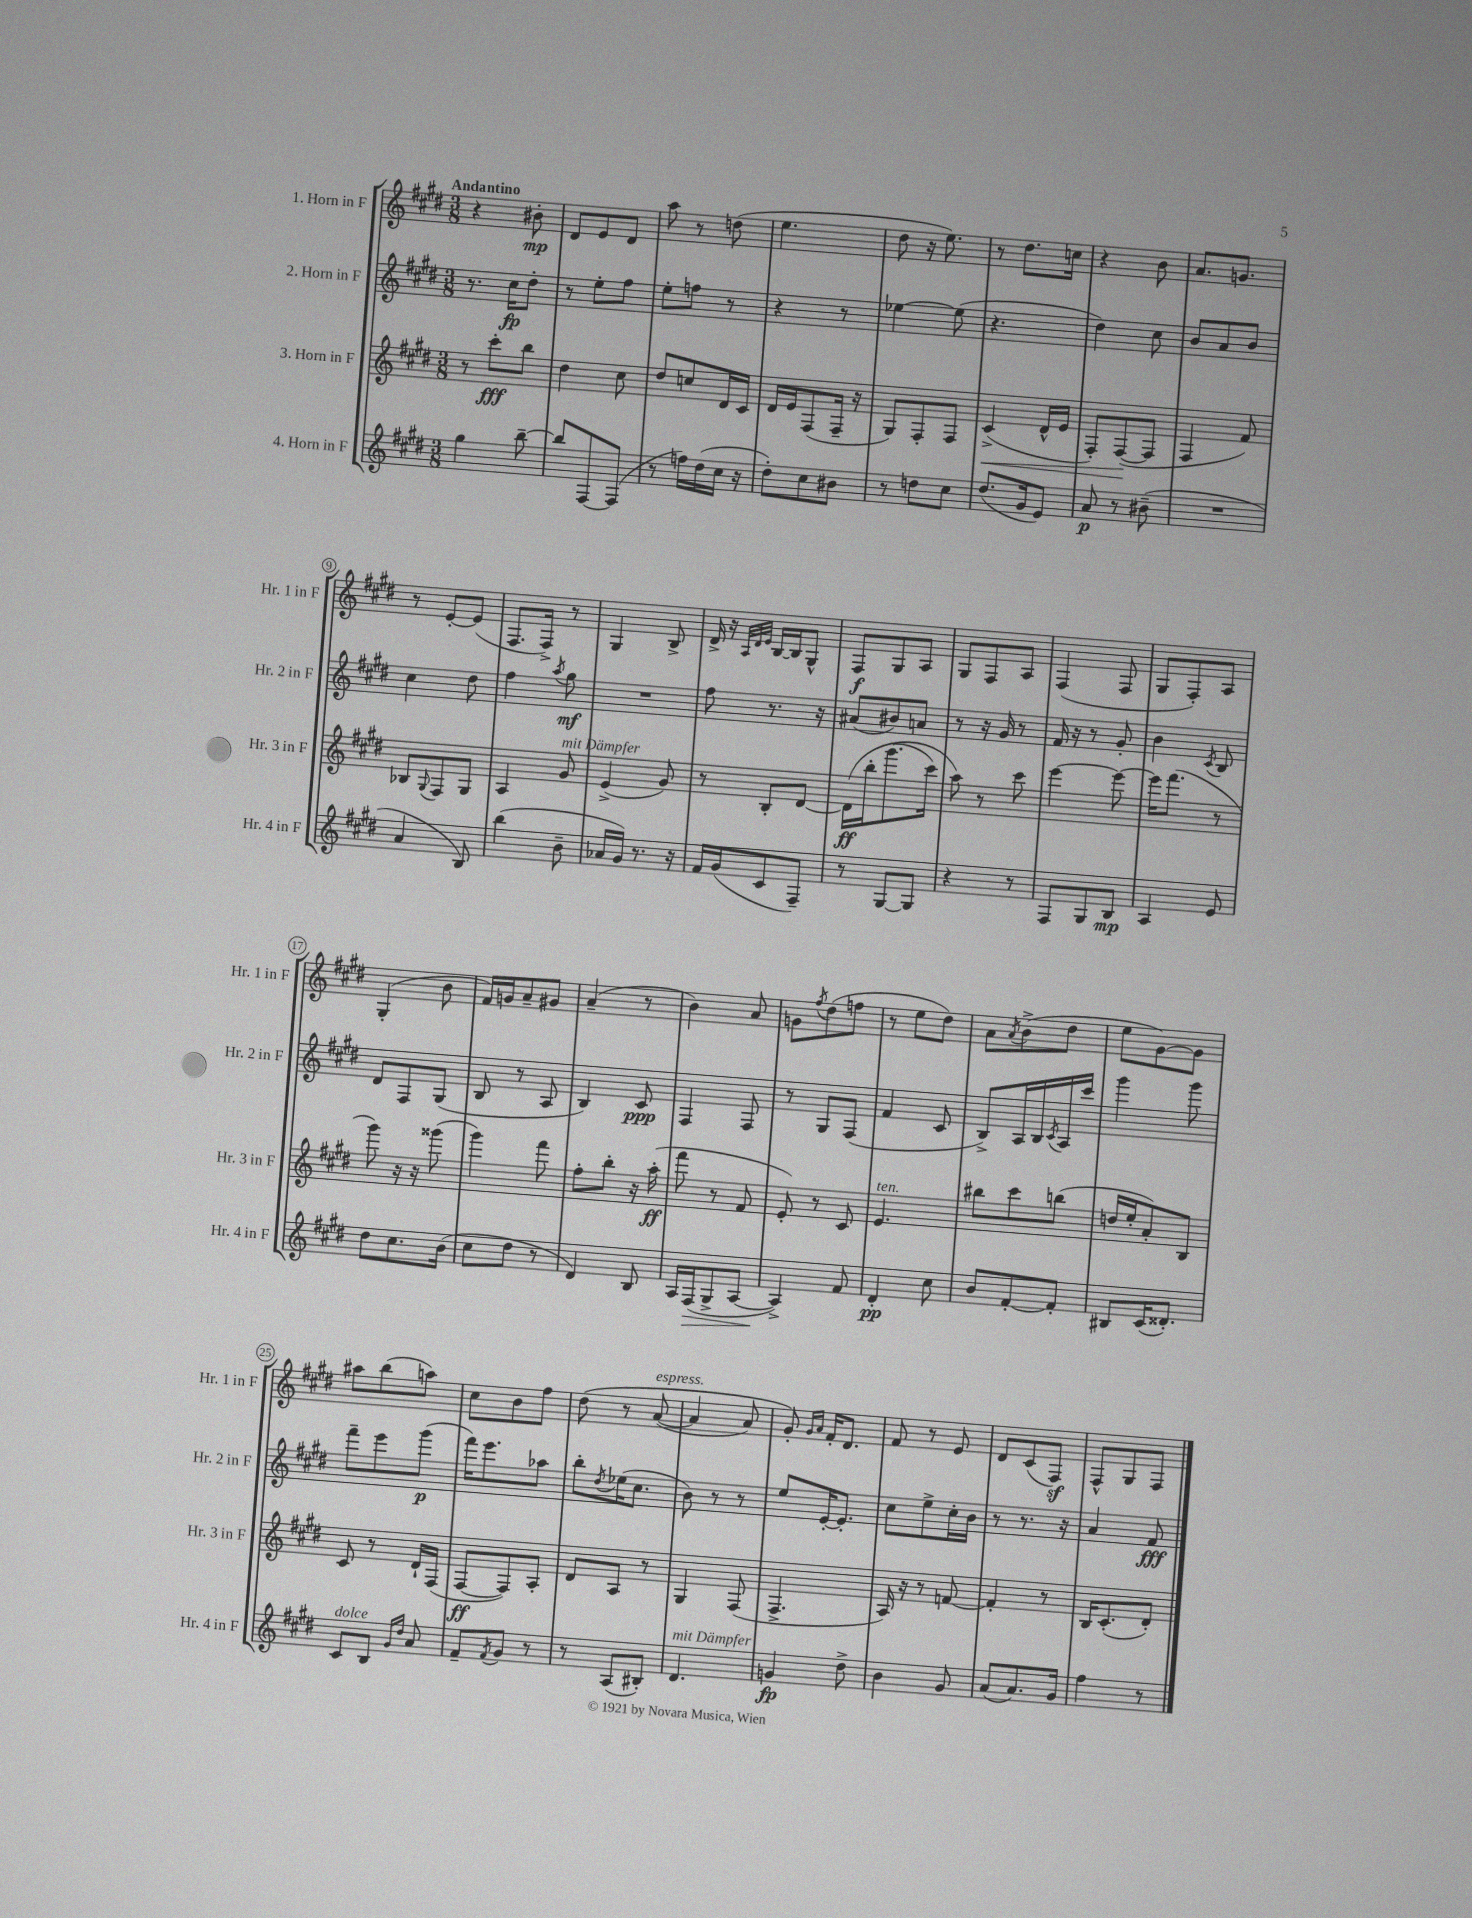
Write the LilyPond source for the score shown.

<<
\new StaffGroup <<
\new Staff = "s0" \with { instrumentName = "1. Horn in F" shortInstrumentName = "Hr. 1 in F" } {
    \clef treble \key e \major \numericTimeSignature \time 3/8 \tempo "Andantino"
    r4 bis'8-.\mp |
    dis'8 e'8 dis'8 |
    a''8 r8 d''8( |
    e''4. |
    dis''8 r16 e''8.) |
    r8 dis''8. c''16 |
    r4 b'8 |
    a'8. g'8. |
    r8 e'8~-. e'8( |
    fis8. fis16->) r8 |
    gis4 b8-> |
    dis'16-> r16 \grace { a32 dis'32 e'32 } b16~ b16 gis8-^ |
    fis8\f gis8 a8 |
    gis8 fis8 a8 |
    fis4( fis8 |
    gis8 fis8-.) a8 |
    gis4-.( b'8 |
    fis'16) g'16 a'8-- gis'8 |
    a'4--( r8 |
    b'4) a'8 |
    g'8 \acciaccatura { fis''8 } dis''8( f''8 |
    r8 e''8 dis''8) |
    a'8 \acciaccatura { a'8 } b'8->( dis''8 |
    e''8 gis'8~) gis'8 |
    ais''8 b''8( a''8) |
    cis''8 b'8 fis''8 |
    dis''8\( r8 a'8~^\markup { \italic "espress." }( |
    a'4 a'8) |
    gis'8-.\) \grace { gis'16 a'16 } fis'16-. dis'8. |
    fis'8 r8 e'8 |
    dis'8 cis'8( fis8\sf) |
    fis8-^ gis8 fis8 \bar "|." |
}
\new Staff = "s1" \with { instrumentName = "2. Horn in F" shortInstrumentName = "Hr. 2 in F" } {
    \clef treble \key e \major \numericTimeSignature \time 3/8
    r8. cis''16\fp dis''8-. |
    r8 e''8-. fis''8 |
    e''8-. f''8 r8 |
    r4 r8 |
    ees''4~ ees''8( |
    r4. |
    dis''4) cis''8 |
    b'8 a'8 b'8 |
    cis''4 dis''8 |
    fis''4 \acciaccatura { a''8 } gis''8\mf |
    R4. |
    fis''8 r8. r16 |
    ais'8( bis'8) a'8 |
    r8 r16 gis'16 r8 |
    fis'16 r16 r8 gis'8-. |
    b'4 \acciaccatura { cis'8 } b8 |
    dis'8 fis8 gis8( |
    b8 r8 a8 |
    b4) cis'8\ppp |
    fis4 fis8 |
    r8 gis8 fis8( |
    fis'4 cis'8 |
    b8->) a16 b16 \acciaccatura { cis'8 } a16 cis'''16 |
    gis'''4 gis'''8 |
    fis'''8-- e'''8 gis'''8\p( |
    fis'''16) e'''8. aes''8 |
    b''8-. \acciaccatura { dis''8 } ees''16( cis''8. |
    b'8) r8 r8 |
    e''8 e'16~-. e'8.-. |
    cis''8 e''8-> cis''16-. b'16 |
    r8 r8. r16 |
    a'4 fis'8\fff \bar "|." |
}
\new Staff = "s2" \with { instrumentName = "3. Horn in F" shortInstrumentName = "Hr. 3 in F" } {
    \clef treble \key e \major \numericTimeSignature \time 3/8
    r8 cis'''8-.\fff b''8 |
    dis''4 cis''8 |
    dis''8 c''8 dis'16 cis'16 |
    dis'16 e'16 fis8( fis16-- r16 |
    gis8) fis8-. fis8 |
    cis'4->\<( dis'16-^ e'16 |
    fis8-.) fis8~\!( fis8 |
    fis4 fis'8) |
    bes8 \appoggiatura { gis8 } fis8 gis8 |
    a4 gis'8^\markup { \italic "mit Dämpfer" } |
    e'4->( gis'8) |
    r8 b8-. dis'8~ |
    dis'16\ff\( b''16-. gis'''8.( cis'''16) |
    a''8\) r8 cis'''8 |
    e'''4~ e'''8~ |
    e'''16 fis'''8.( r8 |
    gis'''8) r16 r16 gisis'''8( |
    gis'''4) fis'''8 |
    fis''8-. b''8-. r16 a''16-.\ff( |
    fis'''8 r8 fis'8 |
    e'8-.) r8 cis'8 |
    e'4.^\markup { \italic "ten." } |
    bis''8 cis'''8 b''8( |
    d''16 e''16-. a'8-.) b8 |
    cis'8 r8 dis'16-! fis16( |
    fis8~\ff fis8) a8-. |
    dis'8 a8 r8 |
    gis4 fis8( |
    fis4.-> |
    a16) r16 r8 f'8~ |
    f'4-. r8 |
    b16 cis'8.-.( dis'8-.) \bar "|." |
}
\new Staff = "s3" \with { instrumentName = "4. Horn in F" shortInstrumentName = "Hr. 4 in F" } {
    \clef treble \key e \major \numericTimeSignature \time 3/8
    gis''4 b''8~-- |
    b''8 fis8~ fis8( |
    r8 f''16) dis''16( cis''16 r16 |
    dis''8-.) cis''8 bis'8 |
    r8 d''8 cis''8 |
    dis''8.( gis'16 e'8) |
    a'8\p r8 bis'8--( |
    R4. |
    a'4 b8) |
    b''4( b'8-- |
    aes'16 gis'16) r8. r16 |
    fis'16 gis'16( cis'8 fis8--) |
    r8 gis8~ gis8 |
    r4 r8 |
    fis8 gis8 b8\mp |
    a4 e'8 |
    dis''8 cis''8. b'16( |
    cis''8 dis''8 r8 |
    dis'4) b8 |
    a16 fis16\>( gis8-> a8~ |
    a4->\!) fis'8 |
    dis'4-.\pp cis''8 |
    b'8 fis'8~-. fis'8-. |
    bis8 cis'16( disis'8.-.) |
    cis'8^\markup { \italic "dolce" } b8 \grace { gis'16 dis''16 } a'8 |
    fis'8-- \acciaccatura { fis'8 } gis'8 r8 |
    r8 a8( bis8-.) |
    dis'4.^\markup { \italic "mit Dämpfer" } |
    g'4\fp dis''8-> |
    b'4 gis'8 |
    a'8( a'8.) gis'16 |
    fis''4 r8 \bar "|." |
}
>>
>>
\layout { \context { \Score \override BarNumber.stencil = #(make-stencil-circler 0.1 0.3 ly:text-interface::print) } }
